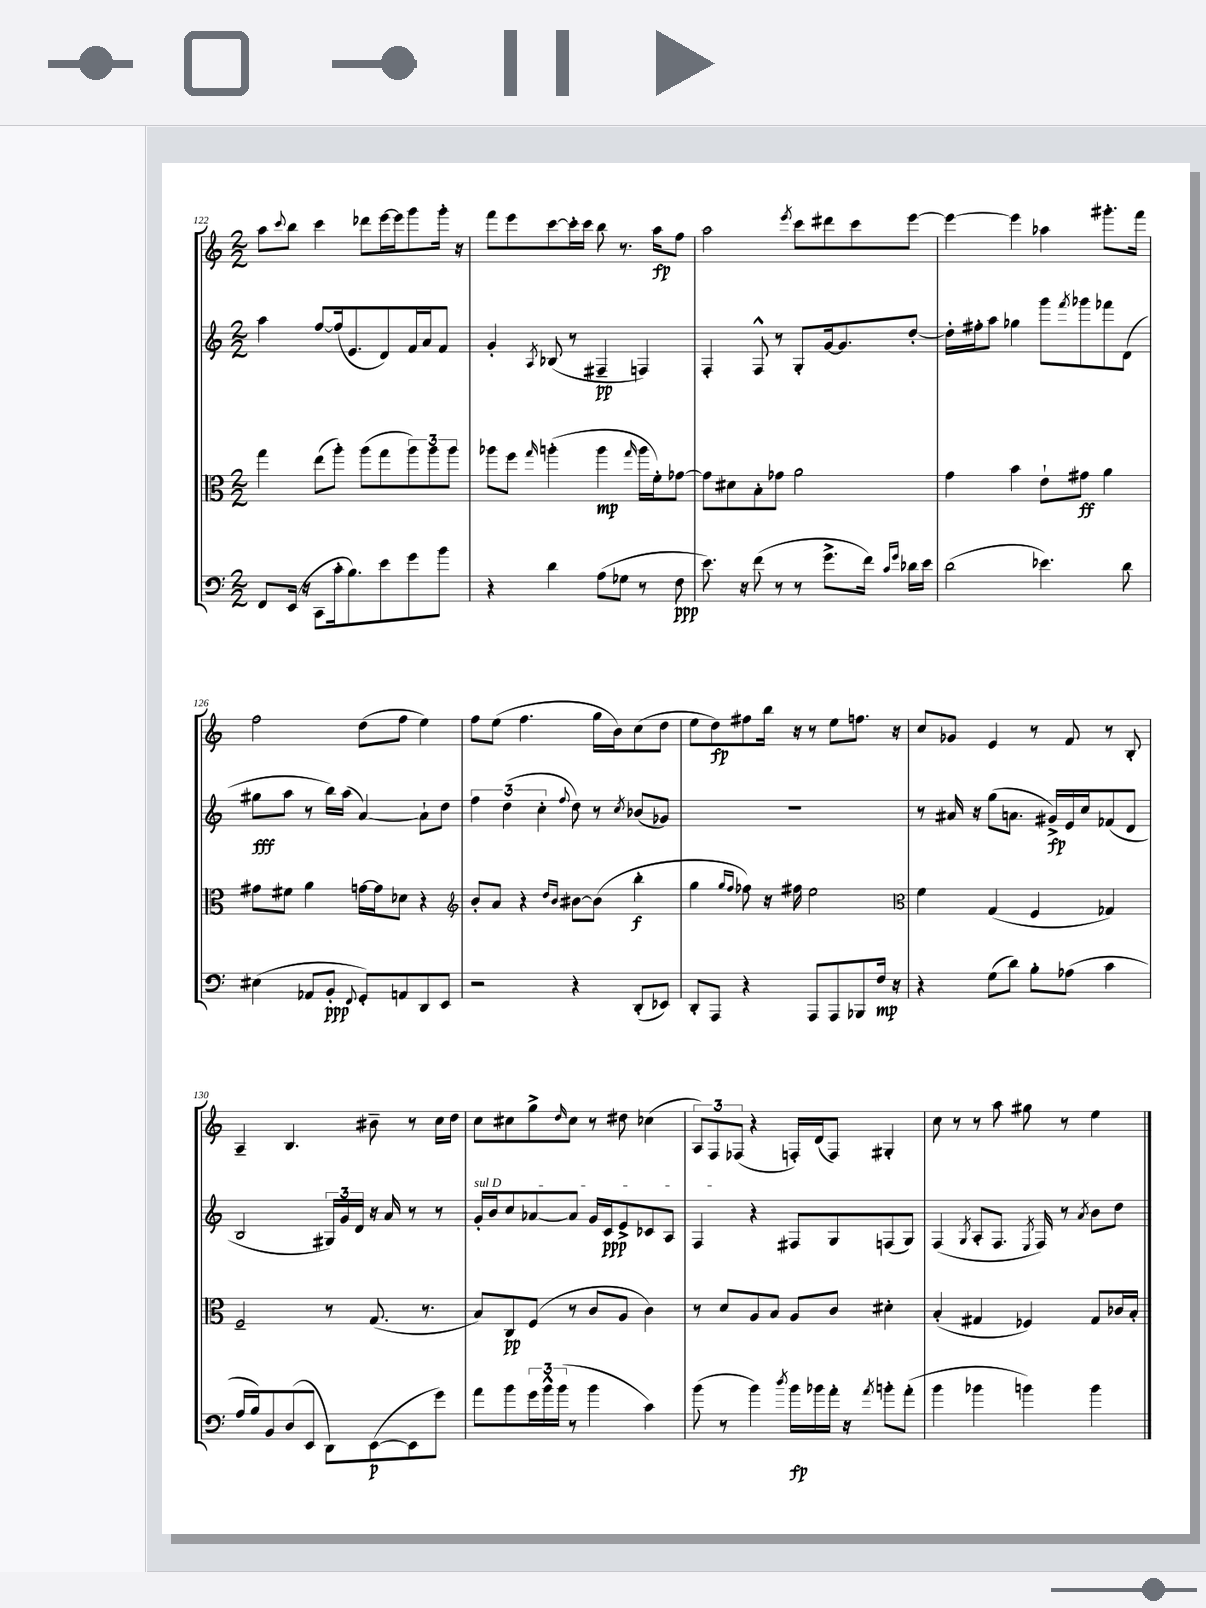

**kern	**kern	**kern	**kern
*staff4	*staff3	*staff2	*staff1
*clefF4	*clefC3	*clefG2	*clefG2
*k[]	*k[]	*k[]	*k[]
*M2/2	*M2/2	*M2/2	*M2/2
8FF	4gg	4aa	8aa
.	.	.	8qqccc
(16EE	.	.	8bb
16r	.	.	.
8CC	(8ee	[8ff	4ccc
16c'	8aa')	(16ff]	.
8.B)	.	8.e	.
.	(8aa	.	8ddd-
8e	8gg	8d)	[16eee
.	.	.	16eee]
8g	12aa)	16f	8ggg
.	.	16a	.
.	12aa	.	.
8b	.	8f	16ggg'
.	12aa	.	.
.	.	.	16r
=	=	=	=
4r	8aa-	4g'	8fff
.	8ff	.	8eee
.	16qqgg	8qA	.
4d	(4aa'	(8B-	[8ccc
.	.	8r	16ccc']
.	.	.	16ccc
(8A	4aa	4F#~	8bb
8G-	.	.	8.r
.	16qqgg	.	.
8r	16aa	4F)	.
.	16f')	.	16aa
8F	[8g-	.	8ff
=	=	=	=
8.e)	8g-]	4F'	2aa
.	8d#	.	.
16r	.	.	.
(8f	8B'	8F^^	.
8r	8g-	8r	.
.	.	.	8qeee
8r	2a	8G'	8ccc
8.g^	.	[16g	8ddd#
.	.	8.g]	.
.	.	.	8ccc
16f)	.	.	.
16qqc	.	.	.
16qqg	.	.	.
16d-	.	[8dd'	[8eee
16e	.	.	.
=	=	=	=
(2d	4g	16dd']	4eee_
.	.	16ff#'	.
.	.	8aa	.
.	4b	4gg-	4eee]
4.e-)	8e`	8ggg	4aa-
.	.	8qfff	.
.	8g#	8ggg-	.
.	4a	8fff-	8.ggg#'
8d	.	(8d	.
.	.	.	16fff
=	=	=	=
(4E#	8g#	8gg#	2ff
.	8f#	8aa	.
8AA-	4a	8r	.
8BB'	.	16bb)	.
.	.	(16aa	.
8qqFF	.	.	.
8GG')	[16g	[4a)	(8dd
.	16g]	.	.
8AA	8d-	.	8ff
8DD	4r	8a`]	4ee)
8EE	.	8dd	.
=	=	=	=
*	*clefG2	*	*
2r	8b'	6ff	8ff
.	8a	.	(8ee
.	.	(6dd	.
.	4r	.	4.ff
.	.	6cc'	.
.	16qqdd	.	.
.	16qqb	8qqff	.
4r	[8b#	8dd)	.
.	(8b#]	8r	16gg
.	.	.	16b)
.	.	8qcc	.
(8DD'	4bb'	(8b-	(8cc
8EE-)	.	8g-)	8dd
=	=	=	=
8DD'	4gg	1r	8ee
8AAA	.	.	8dd)
.	16qqgg	.	.
.	16qqff	.	.
4r	8ff-)	.	8ff#
.	16r	.	16bb
.	16ff#	.	16r
8AAA	2ee	.	8r
8AAA	.	.	8ee
8BBB-	.	.	8.ff
16F	.	.	.
16r	.	.	16r
=	=	=	=
*	*clefC3	*	*
4r	4f	8r	8cc
.	.	16a#	8g-
.	.	16r	.
(8G	(4G	(8gg	4e
8d)	.	8.a	.
8B'	4F	.	8r
.	.	16g#^)	.
(8A-	.	16e	8f
.	.	16cc	.
4c	4G-)	(8f-	8r
.	.	8d	8B'
=	=	=	=
16A	2F~	2B	4A~
16B)	.	.	.
8BB	.	.	.
(8D	.	.	4.B
8EE	.	.	.
8DD)	8r	24G#)	.
.	.	24g	.
.	.	24d	.
([8EE	(8.G	16r	8b#~
.	.	16a	.
8EE]	.	8r	8r
.	8.r	.	.
8g)	.	8r	16cc
.	.	.	16dd
=	=	=	=
8a	8B)	16g'	8cc
.	.	16b	.
8b	8C	8cc	8cc#
24g	(8F	[8a-	8gg^
24b^^	.	.	.
(24b	.	.	.
.	.	.	16qqdd
8r	8r	8a-]	8cc#
4b	8c	16g	8r
.	.	16c	.
.	8A	8e^	8dd#
4c)	4c)	8c-	(4cc-
.	.	8A	.
=	=	=	=
(8b	8r	4F	12A)
.	.	.	12F
8r	8d	.	.
.	.	.	(12F-
4b)	8A	4r	4r
.	8B	.	.
8qdd	.	.	.
16b	8A	8F#	16F')
16b-	.	.	(16d
16a'	8c	8G	8F)
16r	.	.	.
8qa	.	.	.
8b'	4d#'	(8F	4G#'
(8a'	.	8G)	.
=	=	=	=
4b	(4B'	(4F	8cc
.	.	.	8r
.	.	8qG	.
4b-	4G#	8A'	8r
.	.	8.F	8aa
4b)	4F-)	.	8gg#
.	.	8qE	.
.	.	16F)	.
.	.	8r	8r
.	.	8qa	.
4b	8G#	8b	4ee
.	16c-	8dd	.
.	16B'	.	.
==	==	==	==
*-	*-	*-	*-
